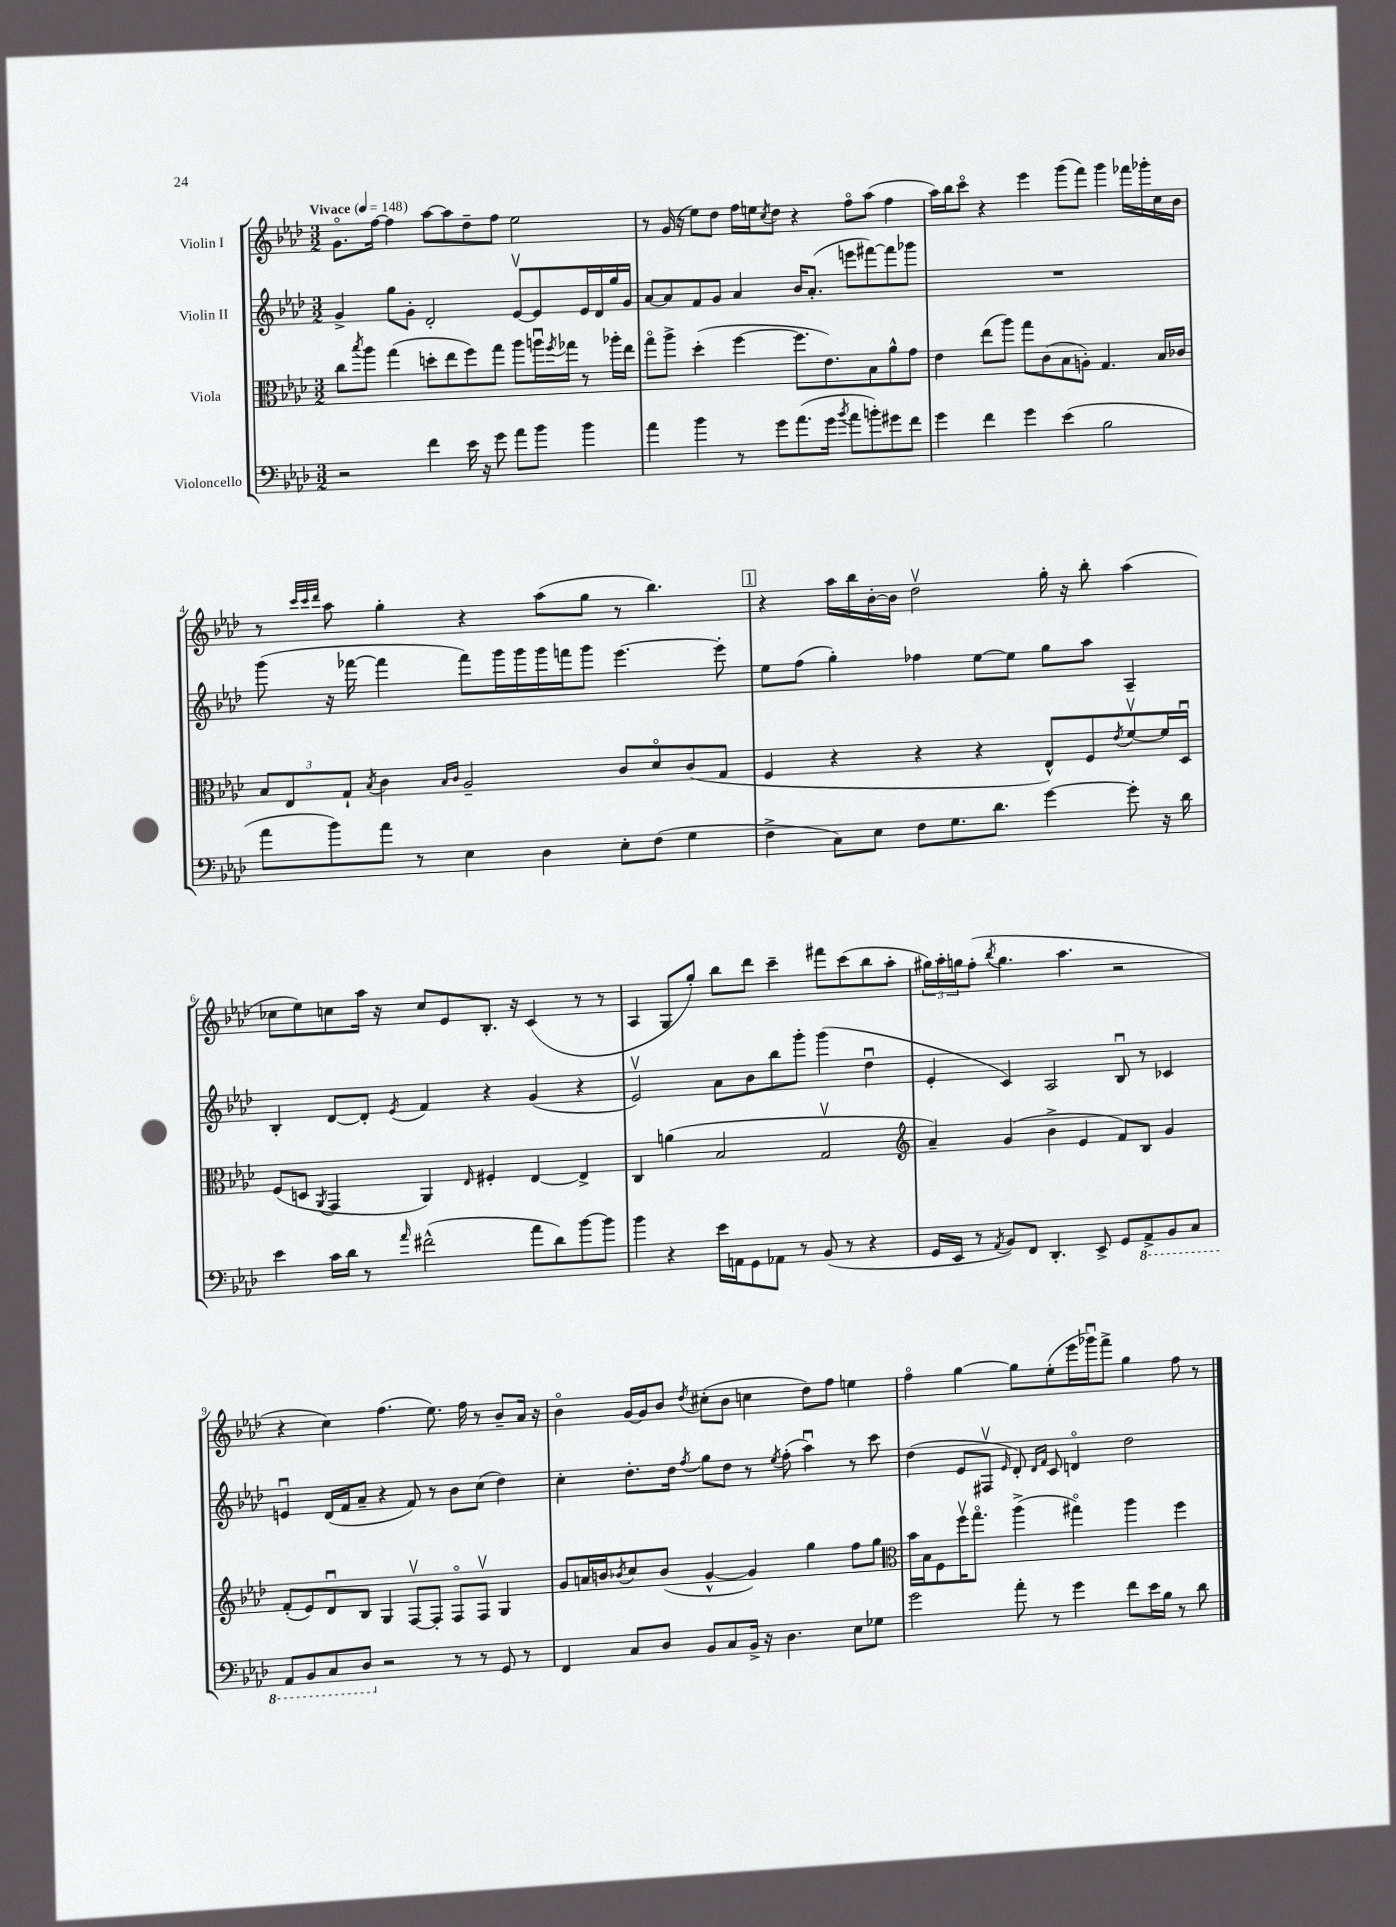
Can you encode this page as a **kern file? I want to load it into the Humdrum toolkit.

**kern	**kern	**kern	**kern
*part4	*part3	*part2	*part1
*staff4	*staff3	*staff2	*staff1
*I"Violoncello	*I"Viola	*I"Violin II	*I"Violin I
*clefF4	*clefC3	*clefG2	*clefG2
*k[b-e-a-d-]	*k[b-e-a-d-]	*k[b-e-a-d-]	*k[b-e-a-d-]
*M3/2	*M3/2	*M3/2	*M3/2
*MM148	*MM148	*MM148	*MM148
=1	=1	=1	=1
!	!	!	!LO:TX:a:B:t=Vivace
2r	8cc\L	4g^/	8.g\L
.	8qbb-/	.	.
.	8aa-\J	.	.
.	.	.	[16ff\Jk
.	(4gg\	8gg\L	4ff\]
.	.	8g'\J	.
4f\	8ddn'\L	2d-'/	[8aa-\L
.	8ee-\	.	8aa-\]
16e-\	8ff\)	.	8dd-~\
16r	.	.	.
8g\	8gg\J	.	8ff\J
8a-\L	8aa-\L	[8e-v/L	2ee-\
8b-\J	16aanu\L	8e-/]	.
.	8qff/	.	.
.	16gg-X\JJ	.	.
4b-\	8r	16e-/L	.
.	.	16d-/	.
.	16aa-X'\LL	16gg/	.
.	16ee-\JJ	16g/JJ	.
=2	=2	=2	=2
4a-\	8gg\L	[8a-/L	8r
.	8aa-^\J	8a-/]	(16g/
.	.	.	16r
4b-\	(4dd-'\	8f/	8ee-\L)
.	.	8g/J	8dd-\J
8r	[4ff\	4a-/	16ff\LL
.	.	.	16een\J
.	.	.	8qcc/
8g\L	.	.	8dd-\J
(8.a-\	8.ff\L]	16b-/KL	4r
.	.	(8.a-'/J	.
16g\Jk	8.e-\)	.	.
8qb-/	.	.	.
8a-\L	.	8eeen\L	8ff\L
8bn'\)	8B-\	[8fff#X\)	(8aa-\J
8g#X\	8a-^^\	8fff#\]	4ff\
8f\J	8g\J	8ggg-X\J	.
=3	=3	=3	=3
4g\	4e-\	1.r	16aa-\LL)
.	.	.	16bb-\J
.	.	.	8ccc\J
4f\	(8ee-\L	.	4r
.	8aa-\J)	.	.
4g\	8gg\L	.	4eee-\
.	(8c\	.	.
(4e-\	8B-\	.	(8ggg\L
.	8An'\J)	.	8fff\J)
2B-\	4.G/	.	4ggg\
.	.	.	16fff-X\LL
.	.	.	16ggg-X'\
.	16B-/LL	.	16cc\
.	16c-X/JJ	.	16b-\JJ
!!LO:LB:g=z
=4	=4	=4	=4
8a-\L	12B-/L	(8ggg\	8r
.	12E-/	.	.
.	.	.	32qqccc/LLL
.	.	.	32qqccc/
.	.	.	32qqddd-/JJJ
8b-\)	.	16r	8aa-\
.	12G`/J	.	.
.	.	[16fff-X\	.
.	8qB-/	.	.
8a-\J	4c\	4fff-\]	4gg'\
8r	.	.	.
.	16qqB-/LL	.	.
.	16qqc/JJ	.	.
4E-\	2A-~/	8fff-\L)	4r
.	.	16ggg\L	.
.	.	16ggg\	.
4D-\	.	16ggg\	(8aa-\L
.	.	16fffn\J	.
.	.	8ggg\J	8gg\J
8E-'\L	8c/L	[4.eee-\	8r
(8F\J	8d-/	.	4.bb-\)
4G\	(8c/	.	.
.	8G/J	8eee-'\]	.
!!LO:REH:place=s1:t=1
=5	=5	=5	=5
4F^\	4F/	8ee-\L	4r
.	.	(8ff\J	.
8C\L)	4r	4gg'\)	16aa-\LL
.	.	.	16bb-\
8E-\J	.	.	[16b-'\
.	.	.	16b-\JJ]
8F\L	4r	4ff-X\	2dd-v\
8.G\	.	.	.
.	4r	[8ee-\L	.
8.d-\J	.	.	.
.	.	8ee-\J]	.
[4g\	8E-^^/L)	8gg\L	16gg'\
.	.	.	16r
.	8F/	8aa-\J	8bb-'\
.	8qe-/	.	.
8g'\]	[8fv/	4A-~/	(4aa-\
16r	16f/L]	.	.
16d-\	16D-u/JJ	.	.
!!LO:LB:g=z
=6	=6	=6	=6
4e-\	(8F/L	4B-'/	8cc-X\L
.	8Dn/J	.	8ee-\)
.	8qAA-/	.	.
16c\LL	4GG/	[8d-/L	8ccn\
16d-\JJ	.	.	.
8r	.	8d-'/J]	16aa-\Jk
.	.	.	16r
16qqa-/	.	8qe-/	.
(2f#X^^\	4AA-/)	4f/	8cc/L
.	.	.	8e-/
.	16qqE-/	.	.
.	4F#X'/	4r	8.B-'/J
.	.	.	16r
8a-\L	[4E-/	(4g/	(4c/
8d-\)	.	.	.
[8b-\	4E-^/]	4r	8r
8b-\J]	.	.	8r
=7	=7	=7	=7
4b-\	4C/	2e-v/)	4A-/
4r	(4an\	.	8G/L
.	.	.	8gg'/J)
16e-\LL	2B-/	8a-\L	8bb-\L
16AAn\J	.	.	.
8GG\	.	8b-\	8ddd-\J
8AA-X\J	.	8bb-\	4ccc~\
8r	.	8ggg'\J	.
(8BB-/	2Gv/	(4ggg\	8fff#X\L
8r	.	.	(8ccc\
4r	.	4dd-u\	8bb-\
.	.	.	8aa-'\J
=8	=8	=8	=8
*	*clefG2	*	*
16GG/LL	4a-~/)	4e-'/	24gg#X\LL)
.	.	.	24aa-'\
16EE-/JJ	.	.	.
.	.	.	24ggn\J
8r	.	.	(8ff'\J
8qAA-/	.	.	8qbb-/
8BB-/L)	(4g/	4c/)	4.gg\
8FF/J	.	.	.
4.DD-'/	4b-^\	2A-/	.
.	.	.	4.aa-\
.	4e-/	.	.
8EE-^/	.	.	.
8GG/L	8f/L)	8B-u/	2r
*8ba	*	*	*
8AAA-^/	8B-/J	8r	.
8BBB-/	4g/	4c-X/	.
8CC/J	.	.	.
!!LO:LB:g=z
=9	=9	=9	=9
8AAA-/L	(8f'/L	4enu/	4r
8BBB-/	8e-/)	.	.
8CC/	8d-u/	(16d-/LL	4cc\)
.	.	16f/J	.
8DD-/J	8B-/J	8a-~/J	.
*X8ba	*	*	*
2r	4G/	4r	(4.ff\
.	[8Fv/L	8f/)	.
.	8F'/J]	8r	8.ee-\)
8r	8F/L	8b-\L	.
.	.	.	16ff\
8r	8Fv/J	(8cc\J	8r
8GG/	4G/	4dd-\)	8b-~/L
8r	.	.	16a-/Jk
.	.	.	16r
=10	=10	=10	=10
4FF/	8g/L	4cc'\	4b-\
.	16an/L	.	.
.	16bn/J	.	.
.	8qb-X/	.	.
8C/L	8cc/	8.dd-'\L	[16g/LL
.	.	.	16g/J]
8D-/J	(8b-/J	.	8b-/J
.	.	16dd-\Jk	.
.	.	8qff/	8qdd-/
8BB-/L	[4g^^/	8gg\L	(8cc#X'\L
8C/	.	8dd-\J	8b-\J
16BB-^/Jk	4g/])	8r	4ccn\
16r	.	.	.
.	.	8qee-/	.
4.D-\	.	(8ff'\	.
.	4gg\	4aa-u\)	8dd-\L)
.	.	.	8ff\J
8E-\L	8ff\L	8r	4een\
8G-X\J	8gg\J	8ccc\	.
=11	=11	=11	=11
*	*clefC3	*	*
2g\	16b-\LL	(4dd-\	4ff\
.	16B-\J	.	.
.	8F\	.	.
.	16ffv\K	8e-/L	[4gg\
.	8.gg\J	.	.
.	.	8F#Xv/J	.
.	.	16qqe-/	.
8a-'\	(4aa-^\	8d-'/)	8gg\L]
.	.	16qqd-/LL	.
.	.	16qqf/JJ	.
8r	.	8c/	(8ee-'\
4g\	4gg#X\)	4dn/	16eee-\L
.	.	.	16ggg-Xu\J)
.	.	.	8fff^\J
8f\L	4aa-\	2dd-\	4gg\
16e-\L	.	.	.
16B-\JJ	.	.	.
8r	4ff\	.	8ff\
8d-\	.	.	8r
==	==	==	==
*-	*-	*-	*-
